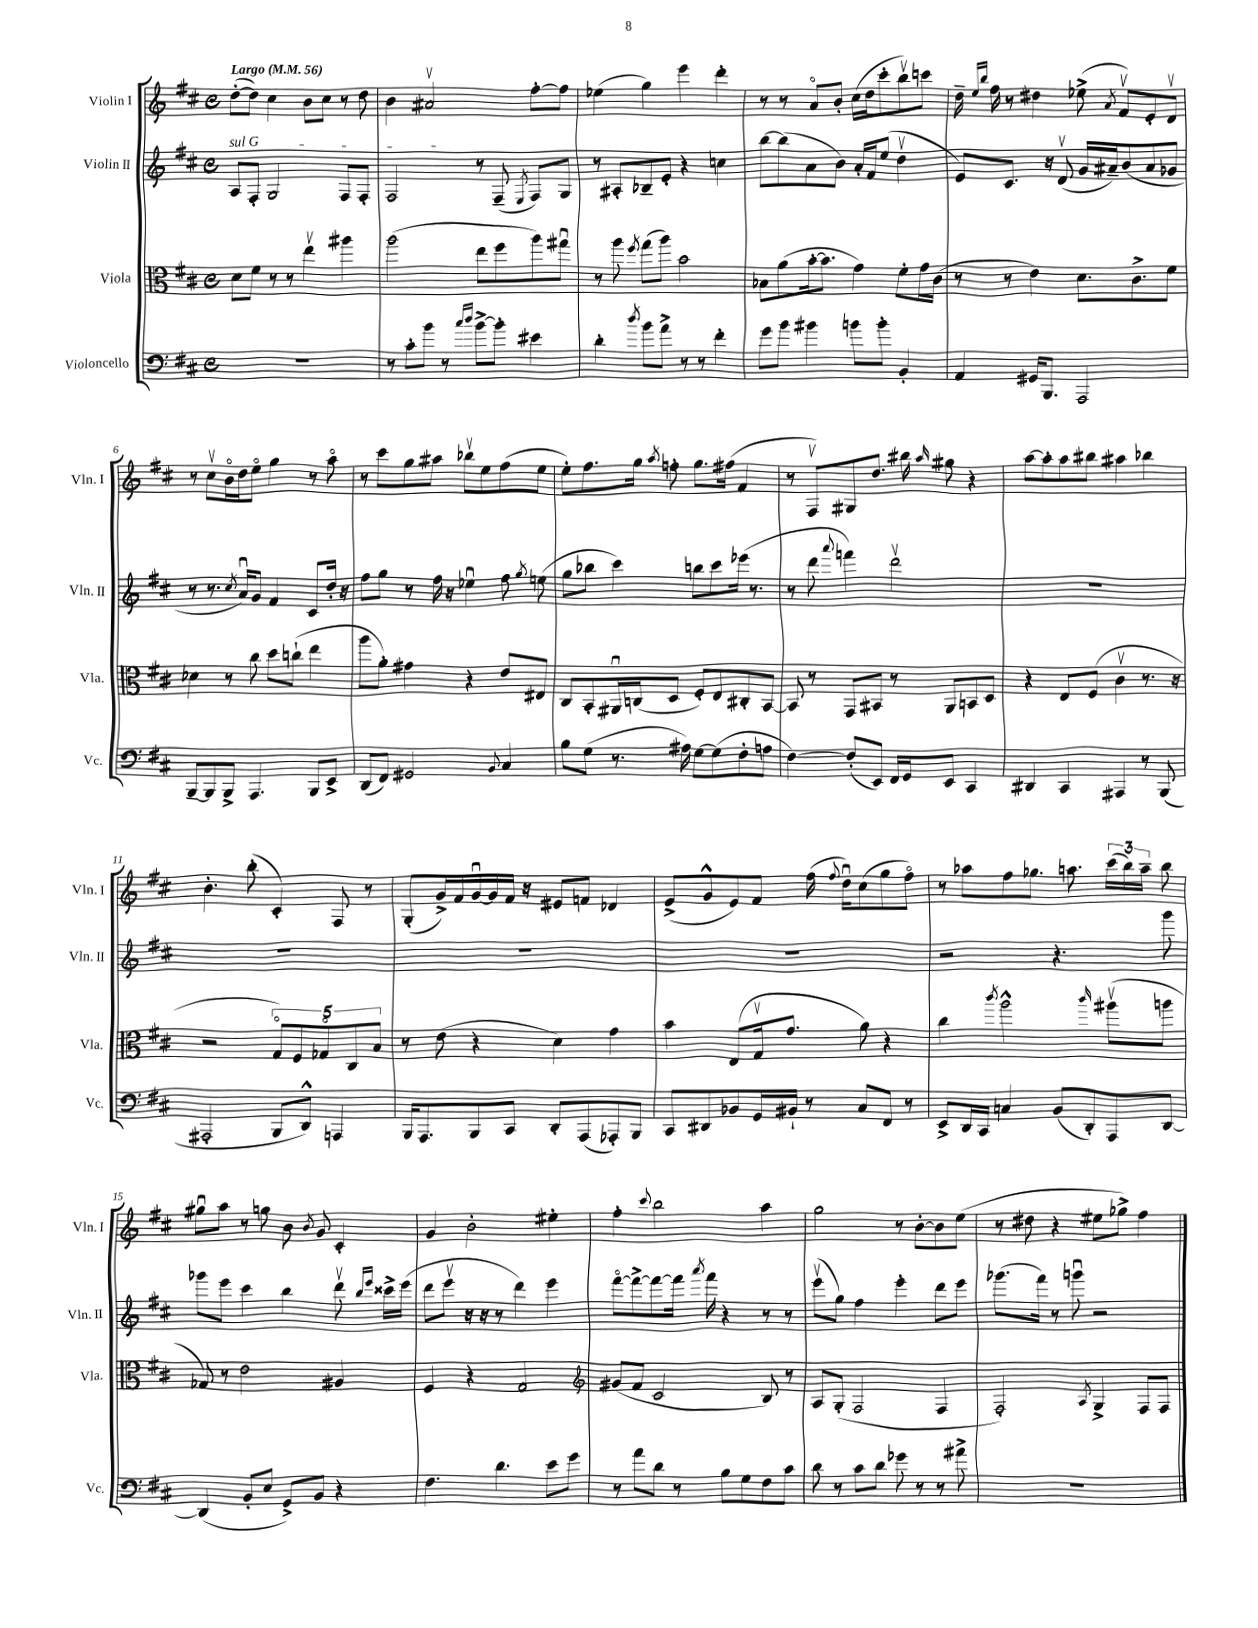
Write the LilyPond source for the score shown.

<<
\new StaffGroup <<
\new Staff = "s0" \with { instrumentName = "Violin I" shortInstrumentName = "Vln. I" } {
    \clef treble \key d \major \defaultTimeSignature \time 4/4 \tempo "Largo" 4 = 56
    \autoBeamOff d''8[~-.( d''8]) cis''4 b'8[ cis''8] r8 d''8 |
    b'4 ais'2\upbow fis''8[~-. fis''8] |
    ees''4( g''4) e'''4 d'''4-. |
    r8 r8 a'8[\flageolet b'8]-. cis''16[( d''16 cis'''8-. b''8\upbow) c'''8] |
    d''16-- \grace { e''16[ b''16] } fis''16 r8 dis''4 ees''8->( \acciaccatura { a'8 } fis'8[\upbow) e'8-. d'8]\upbow |
    r8 cis''8[\upbow b'16\flageolet d''16 e''8]\flageolet g''4 r8 a''8\flageolet |
    r8 cis'''8[ g''8 ais''8] bes''8[\upbow e''8 fis''8( e''8] |
    e''8[-.) fis''8. g''16] \acciaccatura { a''8 } f''8-. g''8.[ fis''16]( fis'4 |
    r8 fis8[\upbow) gis8 d''8.] bis''16 \grace { a''16 } gis''8 r4 |
    a''8[~ a''8-. a''8 bis''8] ais''4 bes''4 |
    b'4.-. b''8-.( cis'4-.) fis8 r8 |
    g8[-.( g'16->) fis'16 g'16~\downbow g'16 fis'16] r16 eis'8[ f'8] des'4 |
    e'8[->( g'8-^ e'8) fis'8] fis''16( \appoggiatura { fis''8 } d''16[\downbow) cis''8( g''8 fis''8]\flageolet) |
    r8 aes''8[ fis''8 ges''8.] a''8. \tuplet 3/2 { cis'''16[( b''16) a''16]-- } b''8 |
    gis''8[\downbow a''8] r8 g''8 b'8 \acciaccatura { b'8 } g'8 cis'4-. |
    g'4 b'2-. eis''4-. |
    fis''4-. \appoggiatura { cis'''8 } b''2 a''4 |
    g''2 r8 b'8[~-. b'8 e''8]( |
    r8 dis''8 r4 eis''8[ ges''8]->) fis''4 \bar "|." |
}
\new Staff = "s1" \with { instrumentName = "Violin II" shortInstrumentName = "Vln. II" } {
    \clef treble \key d \major \defaultTimeSignature \time 4/4
    \autoBeamOff \once \override TextSpanner.bound-details.left.text = \markup { \italic "sul G" } a8[\startTextSpan fis8]-. g2 fis8[ fis8]-. |
    fis2\stopTextSpan r8 fis8--( \acciaccatura { e8 } fis8[) g8] |
    r8 ais8[-. bes8-- e'8]-. r4 c''4 |
    b''8[~ b''8( a'8 b'8]) a'16[-. fis'16 e''8]( d''4\upbow |
    e'8[) cis'8.] r16 d'8\upbow( g'16[ ais'16--) b'8( ais'8 ges'8] |
    r8 r8. \acciaccatura { cis''8 } a'16[\downbow) g'8] fis'4 cis'8[ d''16]-. r16 |
    fis''8[ g''8] r8 fis''16 r16 ees''4\downbow fis''8 \acciaccatura { g''8 } e''8( |
    g''8[ bes''8] cis'''4) b''8[ cis'''8 ees'''16]( r8. |
    r8 d'''8 \appoggiatura { a'''8 } f'''4) d'''2\upbow |
    R1 |
    R1 |
    R1 |
    R1 |
    r2 r4. g'''8 |
    ges'''8[ e'''8] cis'''4 b''4 d'''8\upbow \grace { b''16[ e'''16] } cisis'''16[-> e'''16]( |
    d'''8[ e'''8]\upbow r16 r16 r8 d'''4) e'''4 |
    fis'''8[~\flageolet fis'''8~-> fis'''8~ fis'''16] \acciaccatura { a'''8 } fis'''16 r4 r8 r8 |
    e'''8[\upbow( g''8]) fis''4 e'''4-. d'''8[ e'''8] |
    ges'''8.[( fis'''16]) r8 g'''8\downbow r2 \bar "|." |
}
\new Staff = "s2" \with { instrumentName = "Viola" shortInstrumentName = "Vla." } {
    \clef alto \key d \major \defaultTimeSignature \time 4/4
    \autoBeamOff d'8[ fis'8] r8 r8 e''4\upbow ais''4 |
    a''2( e''8[ fis''8 a''8) gis''8]\downbow |
    r8 a''8 \acciaccatura { fis''8 } g''8[( a''8]) b'2 |
    bes8[ a'8( b'16~-. b'8.] g'4) fis'8[-. g'16 cis'16]( |
    r8 r8 e'4) d'8.[ cis'8.-> fis'8] |
    des'4 r8 cis''8 d''8[ c''8]-!( e''4 |
    a''8[ a'8]-.) gis'4 r4 e'8[ eis8] |
    cis8[ b,8-. ais,16\downbow c16( d8] fis8[-.) e8 cis8-. b,8]~ |
    b,8 r8 g,8[ bis,8] r8 a,8[ b,8 d8] |
    r4 e8[ fis8]( cis'4\upbow r8. r16 |
    r2 \tuplet 5/4 { g8[\flageolet) fis8 ges8\flageolet cis8 b8] } |
    r8 e'8( r4 d'4) g'4 |
    b'4 e8[( g16\upbow g'8.] a'8) r4 |
    cis''4 \acciaccatura { cis'''8 } a''2-^ \grace { cis'''16 } ais''8[\upbow( a''8] |
    ges8) r8 e'2 ais4 |
    fis4 r4 g2 |
    \clef treble gis'8[( fis'8] cis'2 b8) r8 |
    a8[ g8]-.( fis2 fis4 |
    fis2-.) \acciaccatura { a8 } g4-> fis8[ fis8] \bar "|." |
}
\new Staff = "s3" \with { instrumentName = "Violoncello" shortInstrumentName = "Vc." } {
    \clef bass \key d \major \defaultTimeSignature \time 4/4
    \autoBeamOff R1 |
    r8 cis'8[-. b'8] r8 \grace { cis''16[ d''16] } b'8[~-> b'8]-. eis'4 |
    d'4-. \acciaccatura { d''8 } b'8[ a'8]-> r8 r8 fis'4-. |
    g'8[ b'8] bis'4 b'8[ b'8]-. b,4-. |
    a,4 gis,16[ b,,8.] a,,2 |
    b,,8[~-- b,,8 b,,8]-> a,,4. b,,8[ e,8]-> |
    d,8[( fis,8]) gis,2 \appoggiatura { b,8 } cis4 |
    b8[ g8]( r8. ais16) g8[~ g8( fis8-. a8] |
    fis4~) fis8[-.( e,8]) fis,16[ g,16 e,8] cis,4 |
    dis,4 cis,4 ais,,4 r8 b,,8( |
    ais,,2-. b,,8[ d,8]-^) a,,4 |
    b,,16[ a,,8. b,,8 cis,8] d,8[-. a,,8( aes,,8-.) b,,8] |
    cis,8[ dis,8 bes,8 g,16 bis,16]-! r8 cis8[ fis,8] r8 |
    e,8[-> d,16 cis,16] c4 b,8[( d,8-.) a,,8 d,8]~ |
    d,4( b,8[-. e8] g,8[->) b,8] r4 |
    fis4. d'4. e'8[ g'8] |
    r8 a'8[ d'8] r8 b8[ g8 fis8 cis'8] |
    d'8 r8 cis'8[ d'8] ges'8 r8 r8 ais'8-> |
    R1 \bar "|." |
}
>>
>>
